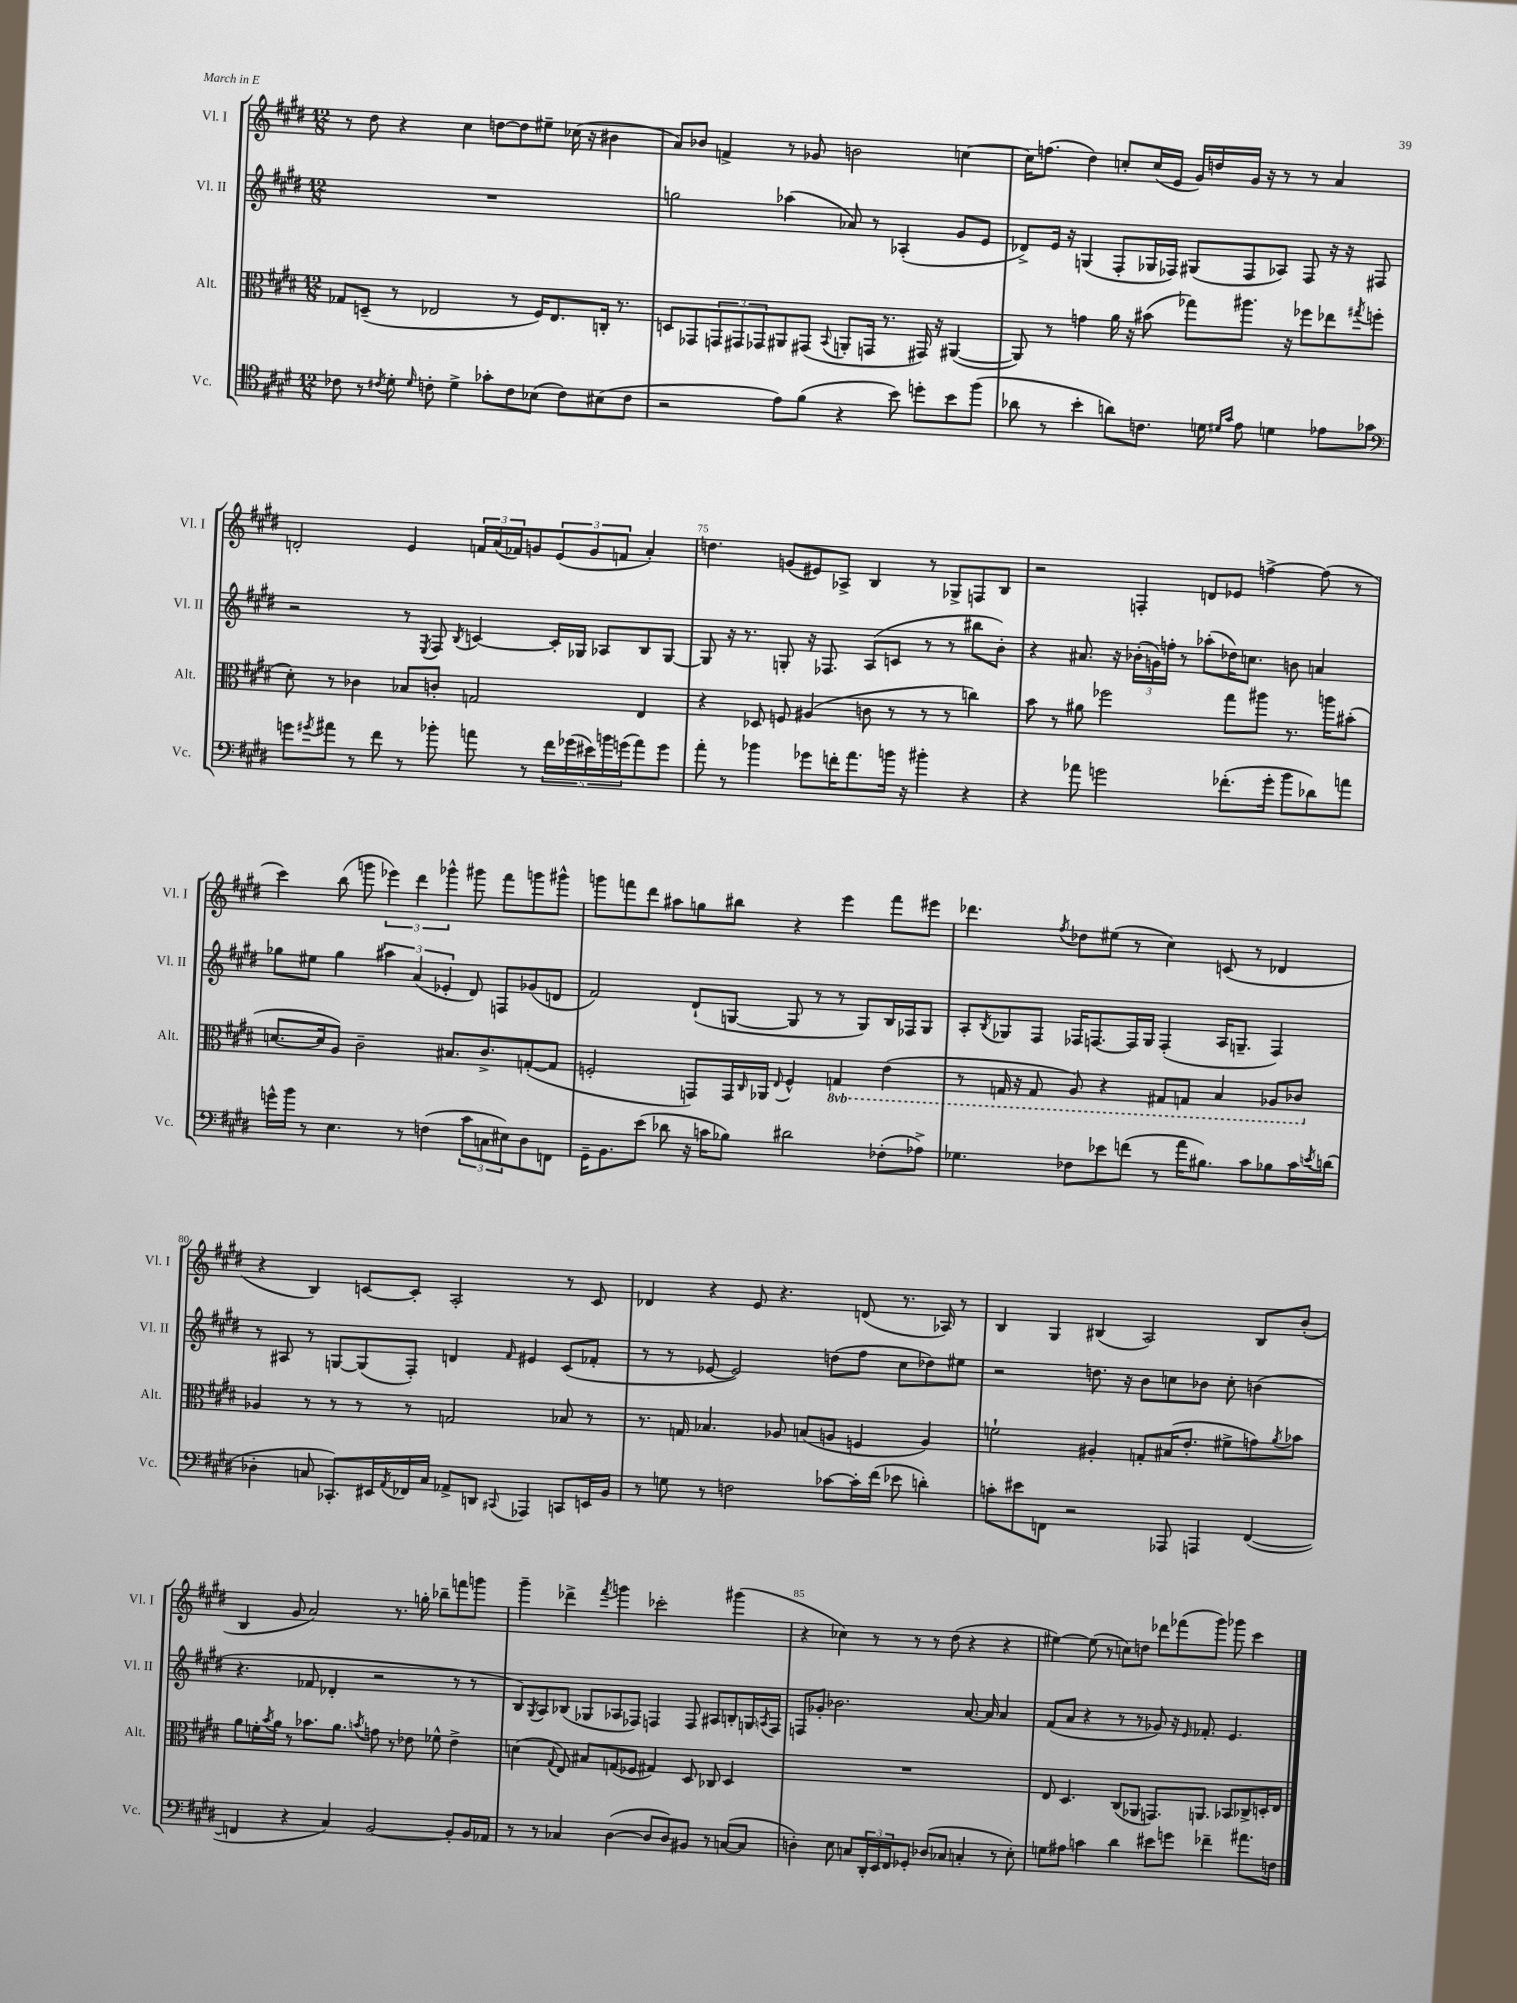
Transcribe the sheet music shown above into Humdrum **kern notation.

**kern	**kern	**kern	**kern
*staff4	*staff3	*staff2	*staff1
*clefC4	*clefC3	*clefG2	*clefG2
*k[f#c#g#d#]	*k[f#c#g#d#]	*k[f#c#g#d#]	*k[f#c#g#d#]
*M12/8	*M12/8	*M12/8	*M12/8
8c-	8G-	1.r	8r
8r	(8D~	.	8dd#
8qc#	.	.	.
8d#'	8r	.	4r
16qqd#	.	.	.
8c'	2E-	.	.
4d#^	.	.	4cc#
8g-'	.	.	[8dd
8c	8r	.	8dd]
(8B-	16F#)	.	8ee#~
.	8.E-	.	.
8c)	.	.	(16cc-
.	.	.	16r
(8B#	16C'	.	4b#
.	8.r	.	.
8c	.	.	.
=	=	=	=
2r	8D	2gg	8a)
.	8GG-	.	8b-
.	12GG	.	4f^
.	12GG#	.	.
.	12GG-	.	.
8e)	8AA#	(4aa-	8r
(8f#	(8GG#	.	8g-
.	8qqBB	.	.
4r	8AA'	8a-)	2b
.	16GG	8r	.
.	8.r	.	.
8b)	.	(4A-'	.
8dd'	16GG#)	.	.
.	16r	.	.
8b	([4AA#	8g#	[4cc
(8ff#	.	8e	.
=	=	=	=
8a-	8AA#])	8d-^)	16cc]
.	.	.	(8.ff
8r	8r	16e	.
.	.	16r	.
4b'	4g	(4G	4dd#)
8a)	16a	8F#'	8cc'
.	16r	.	.
8.c	(8b#	16G-	(16cc
.	.	16F-)	16e
.	8gg-)	(8G#	16g#)
16d	.	.	16dd
16qqd#	.	.	.
16qqg#	.	.	.
8e	8.aa#	8F-	16g#
.	.	.	16r
4d	.	8A-)	8r
.	16r	.	.
.	8ff-	8F-	8r
8e-	8ee-	16r	4a
.	.	16r	.
.	8qgg#	.	.
8g-	(8ff	8F#	.
=	=	=	=
*clefF4	*	*	*
8g	8d#')	2r	2d'
8qg#	.	.	.
8a#	8r	.	.
8r	4c-	.	.
8f#	.	.	.
8r	8B-	8r	4e
.	.	8qE	.
8b-'	8c'	8F#	.
.	.	8qB	.
8a	2G	[4c	24f
.	.	.	(24a
.	.	.	24f-)
8r	.	.	8g
20f#	.	16c']	(12e
(20g-	.	.	.
.	.	16G-	.
.	.	.	12g
20e#)	.	.	.
.	.	8A-	.
20b	.	.	.
.	.	.	12f
(20g	.	.	.
8a)	4E	8B	4a')
8g	.	[8G-	.
=	=	=	=
8a'	4r	8G-]	4.dd
8r	.	16r	.
.	.	8.r	.
4b-	8D-	.	.
.	8F	8G'	(8g
8g-	(4A#	16r	8e#)
.	.	8.F-	.
16f'	.	.	8A-^
8.a	.	.	.
.	8c	(8A	4B
16b	8r	8c	.
16r	.	.	.
4b#'	8r	8r	8r
.	8r	8r	8G-^
4r	4cc)	8bb#	8F
.	.	8b')	8B
=	=	=	=
4r	8b	4r	2r
.	8r	.	.
8a-	8a#	8.a#	.
2g	2ff-	.	.
.	.	16r	.
.	.	(24b-'	4F'
.	.	24g)	.
.	.	24ff'	.
.	.	8r	.
.	.	(8aa-'	8d
(8.f-'	8gg#	16dd-)	8e-
.	.	8.cc	.
.	8aa#	.	[4ff^
16g'	.	.	.
8b	8.r	8b	.
8d-)	.	4a	(8ff]
.	16aa	.	.
8a	(8b#'	.	8r
=	=	=	=
16g^^	[8.d	8gg-	4ccc#)
16b	.	.	.
8r	.	8ee#	.
.	16d]	.	.
4.E	8A)	4gg-	(8bb
.	2c#~	.	8ggg
.	.	6aa#	6eee-)
8r	.	.	.
.	.	(6a	6ddd#
(4F	.	.	.
.	.	6e-'	6ggg-^^
.	8.B#	.	.
12c#	.	8d#)	8ggg#
.	8.c#^	.	.
12C	.	.	.
.	.	8F	8fff#
12E#)	.	.	.
8D#	([8G'	(8g-	8ggg
8FF	8G]	8d	8ggg#^^
=	=	=	=
16GG#~	2F'	2f#)	8ggg
8.BB	.	.	.
.	.	.	8fff
(8e	.	.	8ddd#
8d-	.	.	8aa#
16r	8GG)	(8d#`	8gg
16c	.	.	.
8B-)	16GG	[8G	8bb#
.	16qqC#	.	.
.	16AA-	.	.
.	8qqE	.	.
2d#	4F^^	8G]	4r
.	.	8r	.
.	4GG	8r	4eee
.	.	8G)	.
(8F-'	(4E	16B	8fff
.	.	16F-	.
8A-^)	.	8G	8eee#
=	=	=	=
4.G-	8r	8A'	4.ddd-
.	.	8qB	.
.	16GG	8G-	.
.	16r	.	.
.	8GG	8F#	.
.	.	.	8qff#
8F-	8AA)	16F-	8dd-
.	.	[8.F	.
8e-	4r	.	(8ee#
(8f	.	16F]	8r
.	.	16G-	.
8r	8GG#	(4F'	4cc#)
16a	8GG	.	.
8.B#)	.	.	.
.	4BB	16A	(8c
.	.	8.G~	.
8c#	.	.	8r
8B-	8AA-	4F)	4d-
16c#	8C-	.	.
8qe	.	.	.
(16d	.	.	.
=	=	=	=
4D-'	4A-	8r	4r
.	.	8A#	.
8C	8r	8r	4B)
8.CC-')	8r	[8G	.
.	8r	(8G]	[8c
16EE#	.	.	.
8qAA	.	.	.
16FF-	8r	8F#')	8c']
16C	.	.	.
8AA-^	2G	4d	2A'
8DD	.	.	.
8qqCC#	.	16qqf#	.
4AAA-	.	4e#	.
8CC	8B-	(8c#	8r
16EE	8r	8f-'	8c
16BB	.	.	.
=	=	=	=
8r	8.r	8r	4d-
8G	.	8r	.
.	16G	.	.
8r	4.B-	[8e-	4r
2F	.	2e-])	.
.	.	.	8e
.	8A-	.	4.r
.	(8B	.	.
[8c-	8A	(8dd	.
16c-']	4F	8ff#	(8d
(16f#	.	.	.
8e-	.	8cc#	8.r
4d')	4A)	8dd-)	.
.	.	.	16A-)
.	.	8ee#	8r
=	=	=	=
8c'	2f`	2r	4B
8e#	.	.	.
8FF	.	.	4G#
2r	.	.	.
.	4A#'	8.dd	(4B#
.	.	16r	.
.	8G'	8b	2A)
8AAA-	(16B#	8cc	.
.	8.e'	.	.
4AAA	.	8b-	.
.	8f#^	8cc'	.
([4FF	8g)	(4b	8B#
.	8qa	.	.
.	8b-	.	(8b'
=	=	=	=
4FF]	8a	4.r	4B
.	16f'	.	.
.	8qb	.	.
.	16a	.	.
4r	8r	.	8g#
.	8.b-	8f-	2a)
4C#)	.	4d-'	.
.	8.a	.	.
.	8qb	.	.
[2BB	8g	2r	.
.	8r	.	8.r
.	8e-	.	.
.	.	.	16gg'
.	8f-^^	.	8bb-~
8BB']	4e-^	8r	8fff
16BB	.	8r	8ggg
16AA-	.	.	.
=	=	=	=
8r	(4d	8B)	4ggg#~
.	.	8qG#	.
8r	.	8A	.
.	8qqG#	.	.
4C-	8E)	(8B-	4ddd-^
.	8B#	8G-	.
.	.	.	8qfff#
([4D#	(8G	8A-	4ggg
.	8F-	8F-)	.
8D#]	4G#)	4F	2ccc-'
8D#)	.	.	.
8BB#	8D#	8F	.
8r	8C-	8A#	.
([8C	4D#	8B'	(4ggg#
8C]	.	16G	.
.	.	8qA	.
.	.	16F	.
=	=	=	=
4D')	1.r	8F	4r
.	.	8g-'	.
8E	.	2.b-	4cc-)
8C	.	.	.
24DD#'	.	.	8r
24EE	.	.	.
24FF#	.	.	.
8GG-'	.	.	8r
(8D-	.	.	8r
8C-	.	.	(8dd#
4C'	.	[8.a	4r
.	.	16a]	.
8r	.	4a	4r
8E')	.	.	.
=	=	=	=
8G	8E	(8f#	[4ee#)
8A#	4.D#	8a	.
4c	.	4r	(8ee#]
.	.	.	8r
4d#	(8C#	8r	8cc)
.	8AA-	8r	8dd
8e#	8.GG)	8g-)	8ddd-
8g	.	16r	(8fff-
.	.	16qqe	.
.	8.AA	8.f-'	.
4f-~	.	.	8ggg#)
.	8BB-	4.e	8ggg-
8.a#	8C-^	.	4ccc#
.	16D'	.	.
16F	16E	.	.
==	==	==	==
*-	*-	*-	*-
